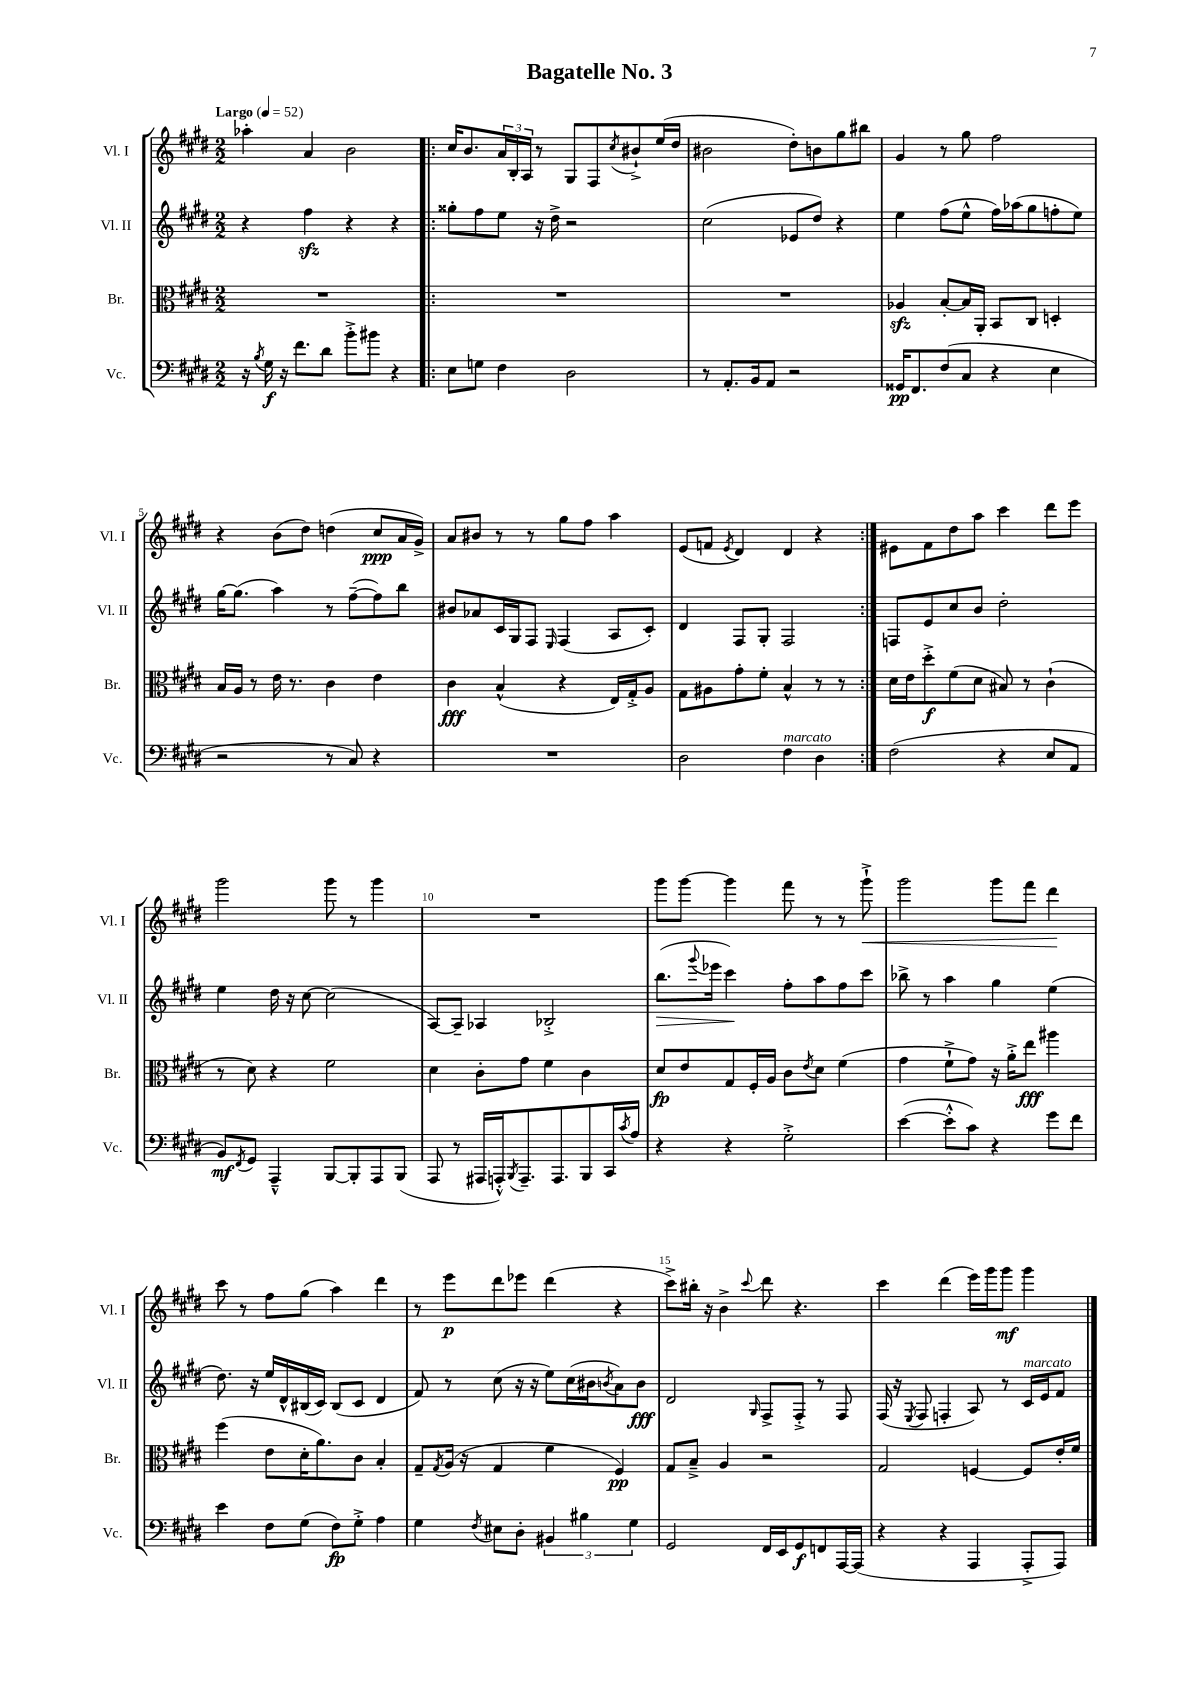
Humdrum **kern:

**kern	**kern	**kern	**kern
*staff4	*staff3	*staff2	*staff1
*clefF4	*clefC3	*clefG2	*clefG2
*k[f#c#g#d#]	*k[f#c#g#d#]	*k[f#c#g#d#]	*k[f#c#g#d#]
*M2/2	*M2/2	*M2/2	*M2/2
*MM52	*MM52	*MM52	*MM52
16r	1r	4r	4aa-'\
8qB/	.	.	.
16G#\	.	.	.
16r	.	.	.
8.f#\L	.	.	.
.	.	4ff#\	4a/
8d#\J	.	.	.
8b'^\L	.	4r	2b\
8b#\J	.	.	.
4r	.	4r	.
=!|:	=!|:	=!|:	=!|:
8E\L	1r	8gg##'\L	16cc#/LK
.	.	.	8.b/
8G\J	.	8ff#\	.
4F#\	.	8ee\J	24a/L
.	.	.	24B'/
.	.	.	24A/JJ
.	.	16r	8r
.	.	16dd#^\	.
2D#\	.	2r	8G#/L
.	.	.	8F#/
.	.	.	8qcc#/
.	.	.	8b#`^/
.	.	.	(16ee/L
.	.	.	16dd#/JJ
=	=	=	=
8r	1r	(2cc#\	2b#\
8.AA'/L	.	.	.
16BB/k	.	.	.
8AA/J	.	.	.
2r	.	8e-/L	8dd#'\L)
.	.	8dd#/J)	8b\
.	.	4r	8gg#\
.	.	.	8bb#\J
=	=	=	=
16GG##/LK	4A-/	4ee\	4g#/
8.FF#/	.	.	.
(8F#/	[8B'/L	(8ff#\L	8r
8C#/J	16B/]L	8ee^^\J	8gg#\
.	16AA'/JJ	.	.
4r	8BB/L	16ff#\LL)	2ff#\
.	.	(16aa-\J	.
.	8C#/J	8gg#\	.
4E\	4D'/	8ff'\	.
.	.	8ee\J)	.
=	=	=	=
2r	16B/LL	[16gg#\LK	4r
.	16A/JJ	(8.gg#\]J	.
.	8r	.	.
.	16e\	4aa\)	(8b\L
.	8.r	.	.
.	.	.	8dd#\J)
8r	4c#\	8r	(4dd\
8C#/)	.	([8ff#~\L	.
4r	4e\	8ff#\])	8cc#/L
.	.	8bb\J	16a/L
.	.	.	16g#^/JJ)
=	=	=	=
1r	4c#\	8b#/L	8a/L
.	.	8a-/	8b#/J
.	(4B^^/	16c#/L	8r
.	.	16G#/J	.
.	.	8F#/J	8r
.	.	16qqE/	.
.	4r	(4F#/	8gg#\L
.	.	.	8ff#\J
.	16E/LL)	8A/L	4aa\
.	16G#'^/J	.	.
.	8A/J	8c#'/J)	.
=	=	=	=
2D#\	8G#\L	4d#/	(8e/L
.	8A#\	.	8f/J
.	.	.	8qe/
.	8g#'\	8F#/L	4d#/)
.	8f#'\J	8G#'/J	.
4F#\	4B^^/	2F#/	4d#/
4D#\	8r	.	4r
.	8r	.	.
=:|!	=:|!	=:|!	=:|!
(2F#\	16d#\LL	8F/L	8e#\L
.	16e\J	.	.
.	8dd#'^\	8e/	8f#\
.	(8f#\	8cc#/	8dd#\
.	8d#\J	8b/J	8aa\J
4r	8B#/)	2dd#'\	4ccc#\
.	8r	.	.
8E/L	(4c#`\	.	8ddd#\L
8AA/J	.	.	8eee\J
=	=	=	=
8BB/L)	8r	4ee\	2ggg#\
8qFF#/	.	.	.
8GG#/J	8d#\)	.	.
4AAA~^^/	4r	16dd#\	.
.	.	16r	.
.	.	[8cc#\	.
[8BBB/L	2f#\	(2cc#\]	8ggg#\
8BBB'/]	.	.	8r
8AAA/	.	.	4ggg#\
(8BBB/J	.	.	.
=	=	=	=
8AAA/	4d#\	[8A/L)	1r
8r	.	8A~/]J	.
16AAA#/LL	8c#'\L	4A-/	.
16AAA'^^/J)	.	.	.
8qBBB/	.	.	.
8.AAA~/	8g#\J	.	.
.	4f#\	2B-'^/	.
8.AAA/	.	.	.
8BBB/	4c#\	.	.
16CC#/L	.	.	.
8qc#/	.	.	.
16A/JJ	.	.	.
=	=	=	=
4r	8d#/L	(8.bb\L	8ggg#\L
.	8e/	.	[8ggg#\J
.	.	8qqggg#/	.
.	.	16eee-\Jk	.
4r	8G#/	4ccc#\)	4ggg#\]
.	16F#'/L	.	.
.	16A/JJ	.	.
2G#'^\	8c#\L	8ff#'\L	8fff#\
.	8qe/	.	.
.	8d#\J	8aa\	8r
.	(4f#\	8ff#\	8r
.	.	8ccc#\J	8ggg#`^\
=	=	=	=
([4e\	4g#\	8bb-^\	2ggg#\
.	.	8r	.
8e'^^\]L	8f#`^\L	4aa\	.
8c#\J)	8g#\J)	.	.
4r	16r	4gg#\	8ggg#\L
.	16a'^\LK	.	.
.	8ee\J	.	8fff#\J
8g#\L	4aa#\	(4ee\	4ddd#\
8f#\J	.	.	.
=	=	=	=
4e\	(4ff#\	8.dd#\)	8ccc#\
.	.	.	8r
.	.	16r	.
8F#\L	8e\L	16ee/LL	8ff#\L
.	.	16d#^^/	.
(8G#\J	16d#'\K	(16B#/	(8gg#\J
.	8.a\)	16c#/JJ)	.
8F#\L)	.	(8B#/L	4aa\)
8G#'^\J	8c#\J	8c#/J	.
4A\	4B'/	4d#/	4ddd#\
=	=	=	=
4G#\	8G#~/L	8f#/)	8r
.	8qG#/	.	.
.	(16A/Jk	8r	8eee\L
.	16r	.	.
8qF#/	.	.	.
8E#\L	4G#/	(8cc#\	8ddd#\
8D#'\J	.	16r	8eee-\J
.	.	16r	.
6BB#/	4f#\	8ee\L)	(4ddd#\
.	.	(16cc#\L	.
6B#\	.	.	.
.	.	16b#\J	.
.	.	8qb/	.
.	4F#/)	8a\)	4r
6G#\	.	.	.
.	.	8b\J	.
=	=	=	=
2GG#/	8G#/L	2d#/	8ccc#^\L)
.	8B~^/J	.	16bb#'\Jk
.	.	.	16r
.	4A/	.	4b^\
.	.	16qqG#/	8qqccc#/
16FF#/LL	2r	8F#^/L	8ddd#\
16EE/J	.	.	.
8GG#/	.	8F#'^/J	4.r
8FF/	.	8r	.
[16AAA/L	.	8F#/	.
(16AAA/]JJ	.	.	.
=	=	=	=
4r	2G#/	(16F#/	4ccc#\
.	.	16r	.
.	.	8qE/	.
.	.	8F#/	.
4r	.	4F'/	(4ddd#\
4AAA/	[4F/	8A/)	16eee\LL)
.	.	.	16ggg#\J
.	.	8r	8ggg#\J
8AAA'^/L	8F/]L	16c#/LL	4ggg#\
.	.	16e/J	.
8AAA/J)	16e'/L	8f#/J	.
.	16f#/JJ	.	.
==	==	==	==
*-	*-	*-	*-
